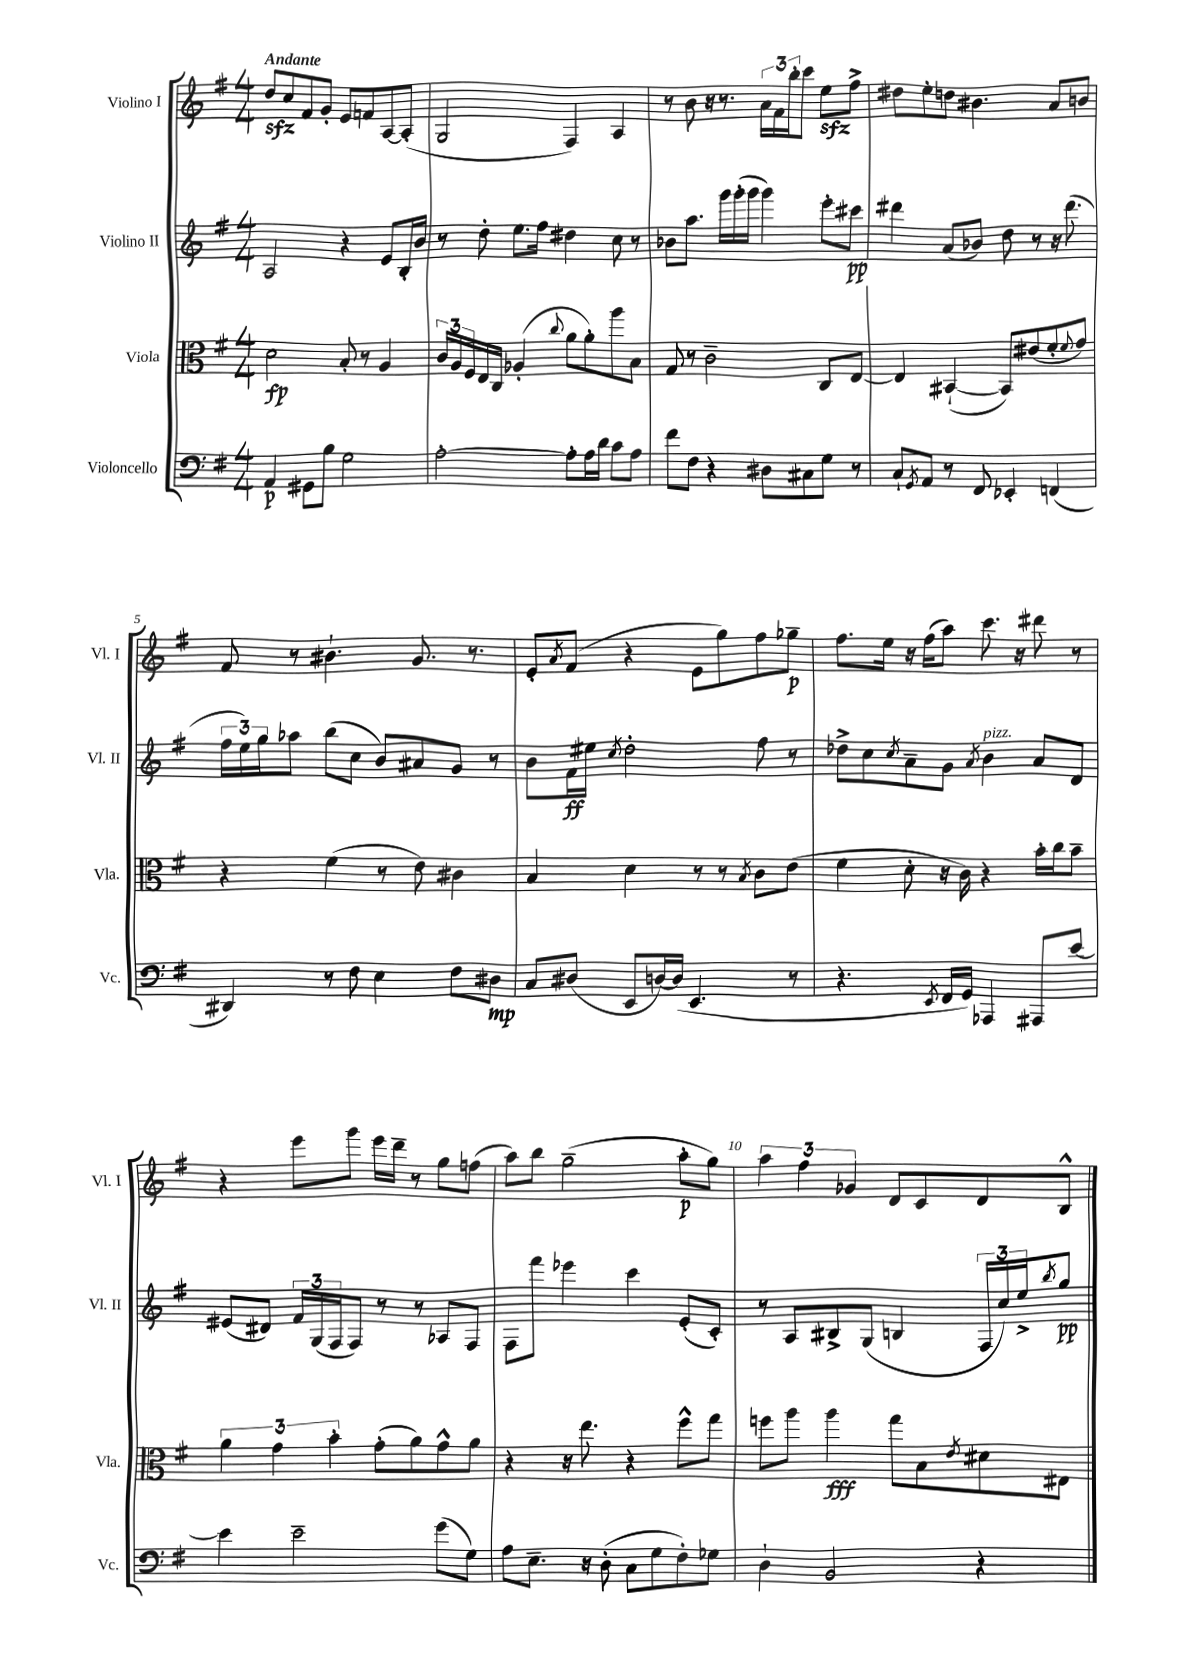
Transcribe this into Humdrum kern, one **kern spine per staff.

**kern	**dynam	**kern	**dynam	**kern	**dynam	**kern	**dynam
*part4	*part4	*part3	*part3	*part2	*part2	*part1	*part1
*staff4	*staff4	*staff3	*staff3	*staff2	*staff2	*staff1	*staff1
*I"Violoncello	*	*I"Viola	*	*I"Violino II	*	*I"Violino I	*
*I'Vc.	*	*I'Vla.	*	*I'Vl. II	*	*I'Vl. I	*
*clefF4	*	*clefC3	*	*clefG2	*	*clefG2	*
*k[f#]	*	*k[f#]	*	*k[f#]	*	*k[f#]	*
*M4/4	*	*M4/4	*	*M4/4	*	*M4/4	*
=1	=1	=1	=1	=1	=1	=1	=1
!	!	!	!	!	!	!LO:TX:a:B:t=Andante	!
4AA/	p	2d\	fp	2A/	.	8ddzz/L	.
.	.	.	.	.	.	8cc/	.
8GG#X\L	.	.	.	.	.	8f#/	.
8B\J	.	.	.	.	.	8g'/J	.
2G\	.	8B'/	.	4r	.	8e/L	.
.	.	8r	.	.	.	8fn/	.
.	.	4A/	.	8e/L	.	[8A/	.
.	.	.	.	16B'/L	.	(8A'/J]	.
.	.	.	.	16b/JJ	.	.	.
=2	=2	=2	=2	=2	=2	=2	=2
[2A'\	.	24c/LL	.	8r	.	2G/	.
.	.	24A/	.	.	.	.	.
.	.	24F#/	.	.	.	.	.
.	.	16E/	.	8dd'\	.	.	.
.	.	16C/JJ	.	.	.	.	.
.	.	(4A-X'/	.	8.ee\L	.	.	.
.	.	.	.	16ff#\Jk	.	.	.
.	.	8qqcc/	.	.	.	.	.
8A'\L]	.	8a\L	.	4dd#X\	.	4F#/)	.
16A\L	.	8a'\)	.	.	.	.	.
16d\JJ	.	.	.	.	.	.	.
8c\L	.	8aa\	.	8cc\	.	4A/	.
8A\J	.	8B\J	.	8r	.	.	.
=3	=3	=3	=3	=3	=3	=3	=3
8f#\L	.	8G/	.	8b-X\L	.	8r	.
8F#\J	.	8r	.	8.aa\J	.	8b\	.
4r	.	2c~\	.	.	.	16r	.
.	.	.	.	16ggg\LL	.	8.r	.
.	.	.	.	(16ggg'\	.	.	.
.	.	.	.	16ggg\JJ	.	.	.
8D#X\L	.	.	.	4ggg\)	.	24a\LL	.
.	.	.	.	.	.	24f#\	.
.	.	.	.	.	.	24bb'\J	.
8C#X\	.	.	.	.	.	8ccc\J	.
8G\J	.	8C/L	.	8eee'\L	.	8eezz\L	.
8r	.	[8E/J	.	8ccc#X\J	pp	8ff#^\J	.
=4	=4	=4	=4	=4	=4	=4	=4
8C`/L	.	4E/]	.	4ddd#X\	.	8dd#X\L	.
8qGG/	.	.	.	.	.	.	.
8AA/J	.	.	.	.	.	8ee'\	.
8r	.	([4BB#X`/	.	(8a/L	.	8ddn\J	.
8FF#/	.	.	.	8b-X/J)	.	4.b#X\	.
4EE-X'/	.	8BB#/L])	.	8dd\	.	.	.
.	.	(8e#X/	.	8r	.	.	.
(4FFn/	.	8f#'/	.	16r	.	8a/L	.
.	.	.	.	(8.ddd#\	.	.	.
.	.	8qqf#/	.	.	.	.	.
.	.	8g/J)	.	.	.	8bn/J	.
!!LO:LB:g=z
=5	=5	=5	=5	=5	=5	=5	=5
4DD#X/)	.	4r	.	24ff#\LL	.	8f#/	.
.	.	.	.	24ee\)	.	.	.
.	.	.	.	24gg\J	.	.	.
.	.	.	.	8aa-X\J	.	8r	.
8r	.	(4f#\	.	(8bb\L	.	4.b#X`\	.
8F#\	.	.	.	8cc\J	.	.	.
4E\	.	8r	.	8b/L)	.	.	.
.	.	8e\)	.	8a#X/	.	8.g/	.
8F#\L	.	4c#X\	.	8g/J	.	.	.
.	.	.	.	.	.	8.r	.
8D#X\J	mp	.	.	8r	.	.	.
=6	=6	=6	=6	=6	=6	=6	=6
8C/L	.	4B/	.	8b\L	.	8e'/L	.
.	.	.	.	.	.	8qa/	.
(8D#X/J	.	.	.	16f#\L	ff	(8f#/J	.
.	.	.	.	16ee#X\JJ	.	.	.
.	.	.	.	8qcc/	.	.	.
8EE/L	.	4d\	.	2dd'\	.	4r	.
[16Dn/L)	.	.	.	.	.	.	.
(16D/JJ]	.	.	.	.	.	.	.
4.EE/	.	8r	.	.	.	8e\L	.
.	.	8r	.	.	.	8gg\)	.
.	.	8qB/	.	.	.	.	.
.	.	8c\L	.	8ff#\	.	8ff#\	.
8r	.	(8e\J	.	8r	.	8gg-X~\J	p
=7	=7	=7	=7	=7	=7	=7	=7
4.r	.	4f#\	.	8dd-X^\L	.	8.ff#\L	.
.	.	.	.	8cc\	.	.	.
.	.	.	.	.	.	16ee\Jk	.
.	.	.	.	8qcc/	.	.	.
.	.	8d'\	.	8a~\	.	16r	.
.	.	.	.	.	.	(16ff#\KL	.
8qEE/	.	.	.	.	.	.	.
16FF#/LL	.	16r	.	8g\J	.	8aa\J)	.
16GG/JJ)	.	16c\)	.	.	.	.	.
.	.	.	.	8qa/	.	.	.
!	!	!	!	!LO:TX:a:i:t=pizz.	!	!	!
4AAA-X/	.	4r	.	4b\	.	8.ccc\	.
.	.	.	.	.	.	16r	.
8AAA#X/L	.	16b'\LL	.	8a/L	.	8ddd#X\	.
.	.	16cc\J	.	.	.	.	.
[8e/J	.	8b~\J	.	8d/J	.	8r	.
!!LO:LB:g=z
=8	=8	=8	=8	=8	=8	=8	=8
4e\]	.	6a\	.	(8e#X/L	.	4r	.
.	.	.	.	8d#X/J)	.	.	.
.	.	6g\	.	.	.	.	.
2e~\	.	.	.	24f#/LL	.	8eee\L	.
.	.	.	.	(24G/	.	.	.
.	.	6b'\	.	24F#/J	.	.	.
.	.	.	.	8F#/J)	.	8ggg\J	.
.	.	(8g'\L	.	8r	.	16eee\LL	.
.	.	.	.	.	.	16ddd~\JJ	.
.	.	8a\)	.	8r	.	8r	.
(8g\L	.	8g^^\	.	8A-X/L	.	8gg\L	.
8G\J)	.	8a\J	.	8F#/J	.	(8ffn\J	.
=9	=9	=9	=9	=9	=9	=9	=9
8A\L	.	4r	.	8F#\L	.	8aa\L)	.
8.E~\J	.	.	.	8fff#\J	.	8bb\J	.
.	.	16r	.	4eee-X\	.	(2gg~\	.
16r	.	8.ee\	.	.	.	.	.
(8D'\	.	.	.	.	.	.	.
8C\L	.	4r	.	4ccc\	.	.	.
8G\	.	.	.	.	.	.	.
8F#'\)	.	8ff#^^\L	.	(8e'/L	.	8aa'\L	p
8G-X\J	.	8gg\J	.	8c'/J)	.	8gg\J)	.
=10	=10	=10	=10	=10	=10	=10	=10
4D`\	.	8ffn\L	.	8r	.	6aa\	.
.	.	8aa\J	.	8A/L	.	.	.
.	.	.	.	.	.	6ff#\	.
2BB/	.	4aa\	fff	8B#X^/	.	.	.
.	.	.	.	.	.	6g-X/	.
.	.	.	.	(8G/J	.	.	.
.	.	8gg\L	.	4Bn/	.	8d/L	.
.	.	8B\	.	.	.	8c/	.
.	.	8qe/	.	.	.	.	.
4r	.	8d#X\	.	24F#/LL	.	8d/	.
.	.	.	.	24cc/)	.	.	.
.	.	.	.	24ee^/J	.	.	.
.	.	.	.	8qbb/	.	.	.
.	.	8E#X\J	.	8gg/J	pp	8B^^/J	.
==	==	==	==	==	==	==	==
*-	*-	*-	*-	*-	*-	*-	*-
